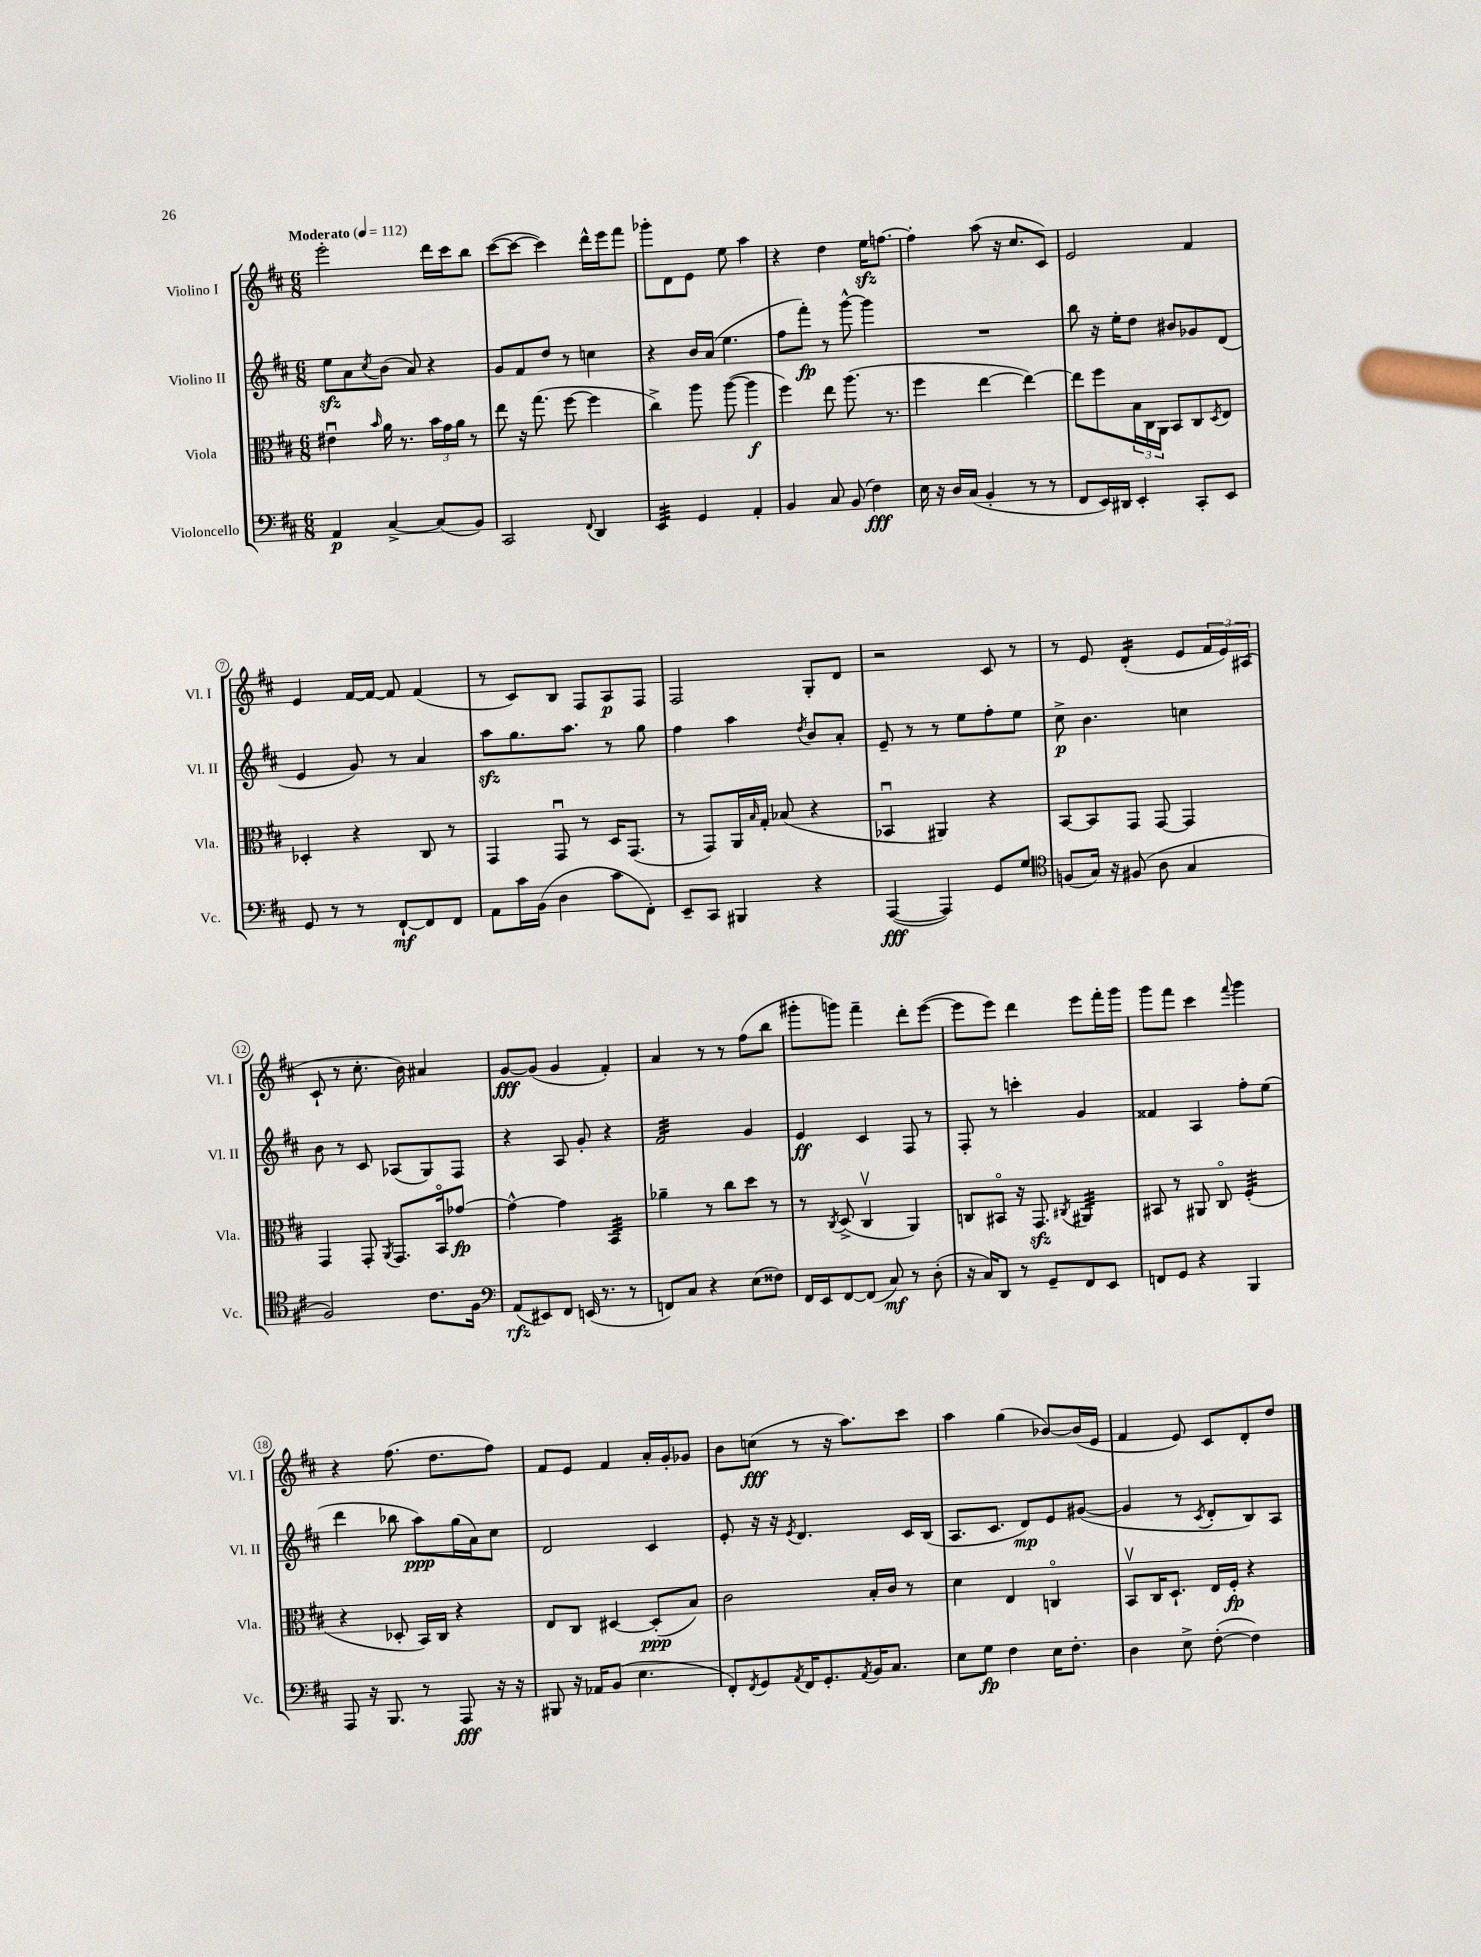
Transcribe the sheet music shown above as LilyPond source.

<<
\new StaffGroup <<
\new Staff = "s0" \with { instrumentName = "Violino I" shortInstrumentName = "Vl. I" } {
    \clef treble \key d \major \numericTimeSignature \time 6/8 \tempo "Moderato" 4 = 112
    e'''2-. d'''16 cis'''16 b''8 |
    cis'''8~( cis'''8~ cis'''4) d'''16-^ e'''16 fis'''8 |
    ges'''8-. d'8 e'8 e''8 a''4 |
    r4 d''4 e''16\sfz f''8.~ |
    f''4-. a''8( r16 cis''8. cis'8) |
    e'2 fis'4 |
    e'4 fis'16~ fis'16~ fis'8 fis'4( |
    r8 cis'8) b8 fis8 a8\p fis8 |
    fis2 g8-. d'8 |
    r2 cis'8 r8 |
    r8 e'8 d'4:16-.( e'8 \tuplet 3/2 { fis'16 e'16) ais16( } |
    cis'8-! r8 cis''8.-. b'16) ais'4 |
    g'8~\fff g'8( g'4 fis'4-.) |
    a'4 r8 r8 fis''8( b''8 |
    gis'''8-. g'''8) fis'''4-- d'''8-. e'''8~( |
    e'''8 e'''8) d'''4 e'''8 fis'''16-. g'''16 |
    g'''8 fis'''8 cis'''4 \appoggiatura { fis'''8 } g'''4 |
    r4 fis''8.( d''8. fis''8) |
    fis'8 e'8 fis'4 a'16-. g'16-. ges'8 |
    b'8 c''8\fff( r8 r16 a''8.) cis'''8 |
    a''4 g''4( bes'8~) bes'16( e'16 |
    fis'4 e'8) cis'8 d'8-. d''8 \bar "|." |
}
\new Staff = "s1" \with { instrumentName = "Violino II" shortInstrumentName = "Vl. II" } {
    \clef treble \key d \major \numericTimeSignature \time 6/8
    e''8\sfz a'8 \acciaccatura { cis''8 } b'8( a'8) r4 |
    g'8 fis'8 d''8 r8 c''4 |
    r4 b'16 a'16( e''4. |
    fis''8 fis'''8-.\fp) r8 g'''8~-^ g'''4 |
    R2. |
    b''8 r16 e''16-. d''8 bis'8 ges'8 d'8( |
    e'4 g'8) r8 a'4 |
    a''8\sfz g''8. a''8. r8 g''8 |
    fis''4 a''4 \acciaccatura { d''8 } b'8 a'8-. |
    e'8-- r8 r8 e''8 fis''8-. e''8 |
    cis''8->\p b'4. c''4 |
    b'8 r8 cis'8 aes8( g8) fis8 |
    r4 a8 g'8-. r4 |
    fis'2:32 g'4 |
    e'4\ff cis'4 fis8 r8 |
    fis8-. r8 c'''4-. g'4 |
    fisis'4 a4 fis''8-. e''8( |
    d'''4 bes''8 a''8\ppp) g''16( a'16) cis''8 |
    d'2 cis'4 |
    e'8-. r16 r16 \acciaccatura { e'8 } d'4. cis'16 b16( |
    a8. cis'8. d'8\mp) e'8 gis'8~( |
    gis'4 r8 \acciaccatura { cis'8 } d'8-. b8) a8 \bar "|." |
}
\new Staff = "s2" \with { instrumentName = "Viola" shortInstrumentName = "Vla." } {
    \clef alto \key d \major \numericTimeSignature \time 6/8
    eis'4\downbow \grace { b'16 } a'16 r8. \tuplet 3/2 { b'16 g'16 a'16 } r8 |
    e''8 r16 g''8.( fis''8~ fis''4 |
    cis''4->) a''8 a''8~( a''4\f |
    fis''4) e''8 a''8.( r8. |
    fis''4 e''4~ e''4~) |
    e''8 fis''8 \tuplet 3/2 { b16 cis16 a,16 } b,8 cis8 \acciaccatura { d8 } e8 |
    des4-. r4 cis8 r8 |
    g,4 g,8\downbow r8 d16 g,8.( |
    r8 g,8) a,16 \grace { b16 } g16-. bes8( r4 |
    bes,4\downbow ais,4) r4 |
    b,8~ b,8 g,8 g,8~ g,4 |
    g,4 g,8-. \acciaccatura { a,8 } g,8. b,16\flageolet ges'8~\fp |
    ges'4~-^ ges'4 b,4:32 |
    aes'4-- r8 cis''8 d''8 r8 |
    r8 \acciaccatura { cis8 } d8->( cis4\upbow a,4) |
    c8 bis,8\flageolet r16 g,8.\sfz \acciaccatura { cis8 } ais,4:32 |
    bis,8 r8 ais,8 cis8\flageolet fis4:32-.( |
    r4 des8-. b,16) cis16 r4 |
    e8 cis8 dis4~ dis8-.\ppp( b8) |
    cis'2 b16-. cis'16 r8 |
    d'4 e4 c4\flageolet |
    b,8\upbow cis16 d8.-! e16 fis16-.\fp r4 \bar "|." |
}
\new Staff = "s3" \with { instrumentName = "Violoncello" shortInstrumentName = "Vc." } {
    \clef bass \key d \major \numericTimeSignature \time 6/8
    a,4\p cis4~-> cis8( b,8) |
    cis,2 \appoggiatura { fis,8 } d,4 |
    e,4:32 g,4 a,4-. |
    b,4 cis8 b,8( fis4\fff) |
    e16 r16 d16 cis16( b,4-. r8 r8 |
    fis,8 e,16) dis,16 e,4-. cis,8-. e,8 |
    g,8 r8 r8 fis,8~-!\mf fis,8 fis,8 |
    a,8 cis'16 b,16( d4 cis'8 fis,8-.) |
    e,8-- cis,8 bis,,4 r4 |
    a,,4~\fff( a,,4) g,8 g8 |
    \clef tenor f8( g16) r16 fis8( a8 g4 |
    fis2) cis'8. fis16 |
    \clef bass a,8\rfz( eis,8) fis,8 e,16( r8. r8 |
    f,8) cis8 r4 e8( fisis8) |
    fis,16 e,16 fis,8~ fis,8( cis8\mf) r8 d8-.( |
    r16 cis16) d,8 r8 g,8-- fis,8 e,8 |
    f,8 g,8 r4 b,,4 |
    a,,8 r16 b,,8. r8 a,,8\fff r16 r16 |
    bis,,8 r16 aes,16 b,8( e4. |
    fis,8-.) \acciaccatura { fis,8 } g,8 \acciaccatura { a,8 } fis,16 g,8.-. \acciaccatura { a,8 } b,16 cis8. |
    e8 g8\fp fis4 e16 fis8.-. |
    d4 e8-> fis8~-.( fis4) \bar "|." |
}
>>
>>
\layout { \context { \Score \override BarNumber.stencil = #(make-stencil-circler 0.1 0.3 ly:text-interface::print) } }
